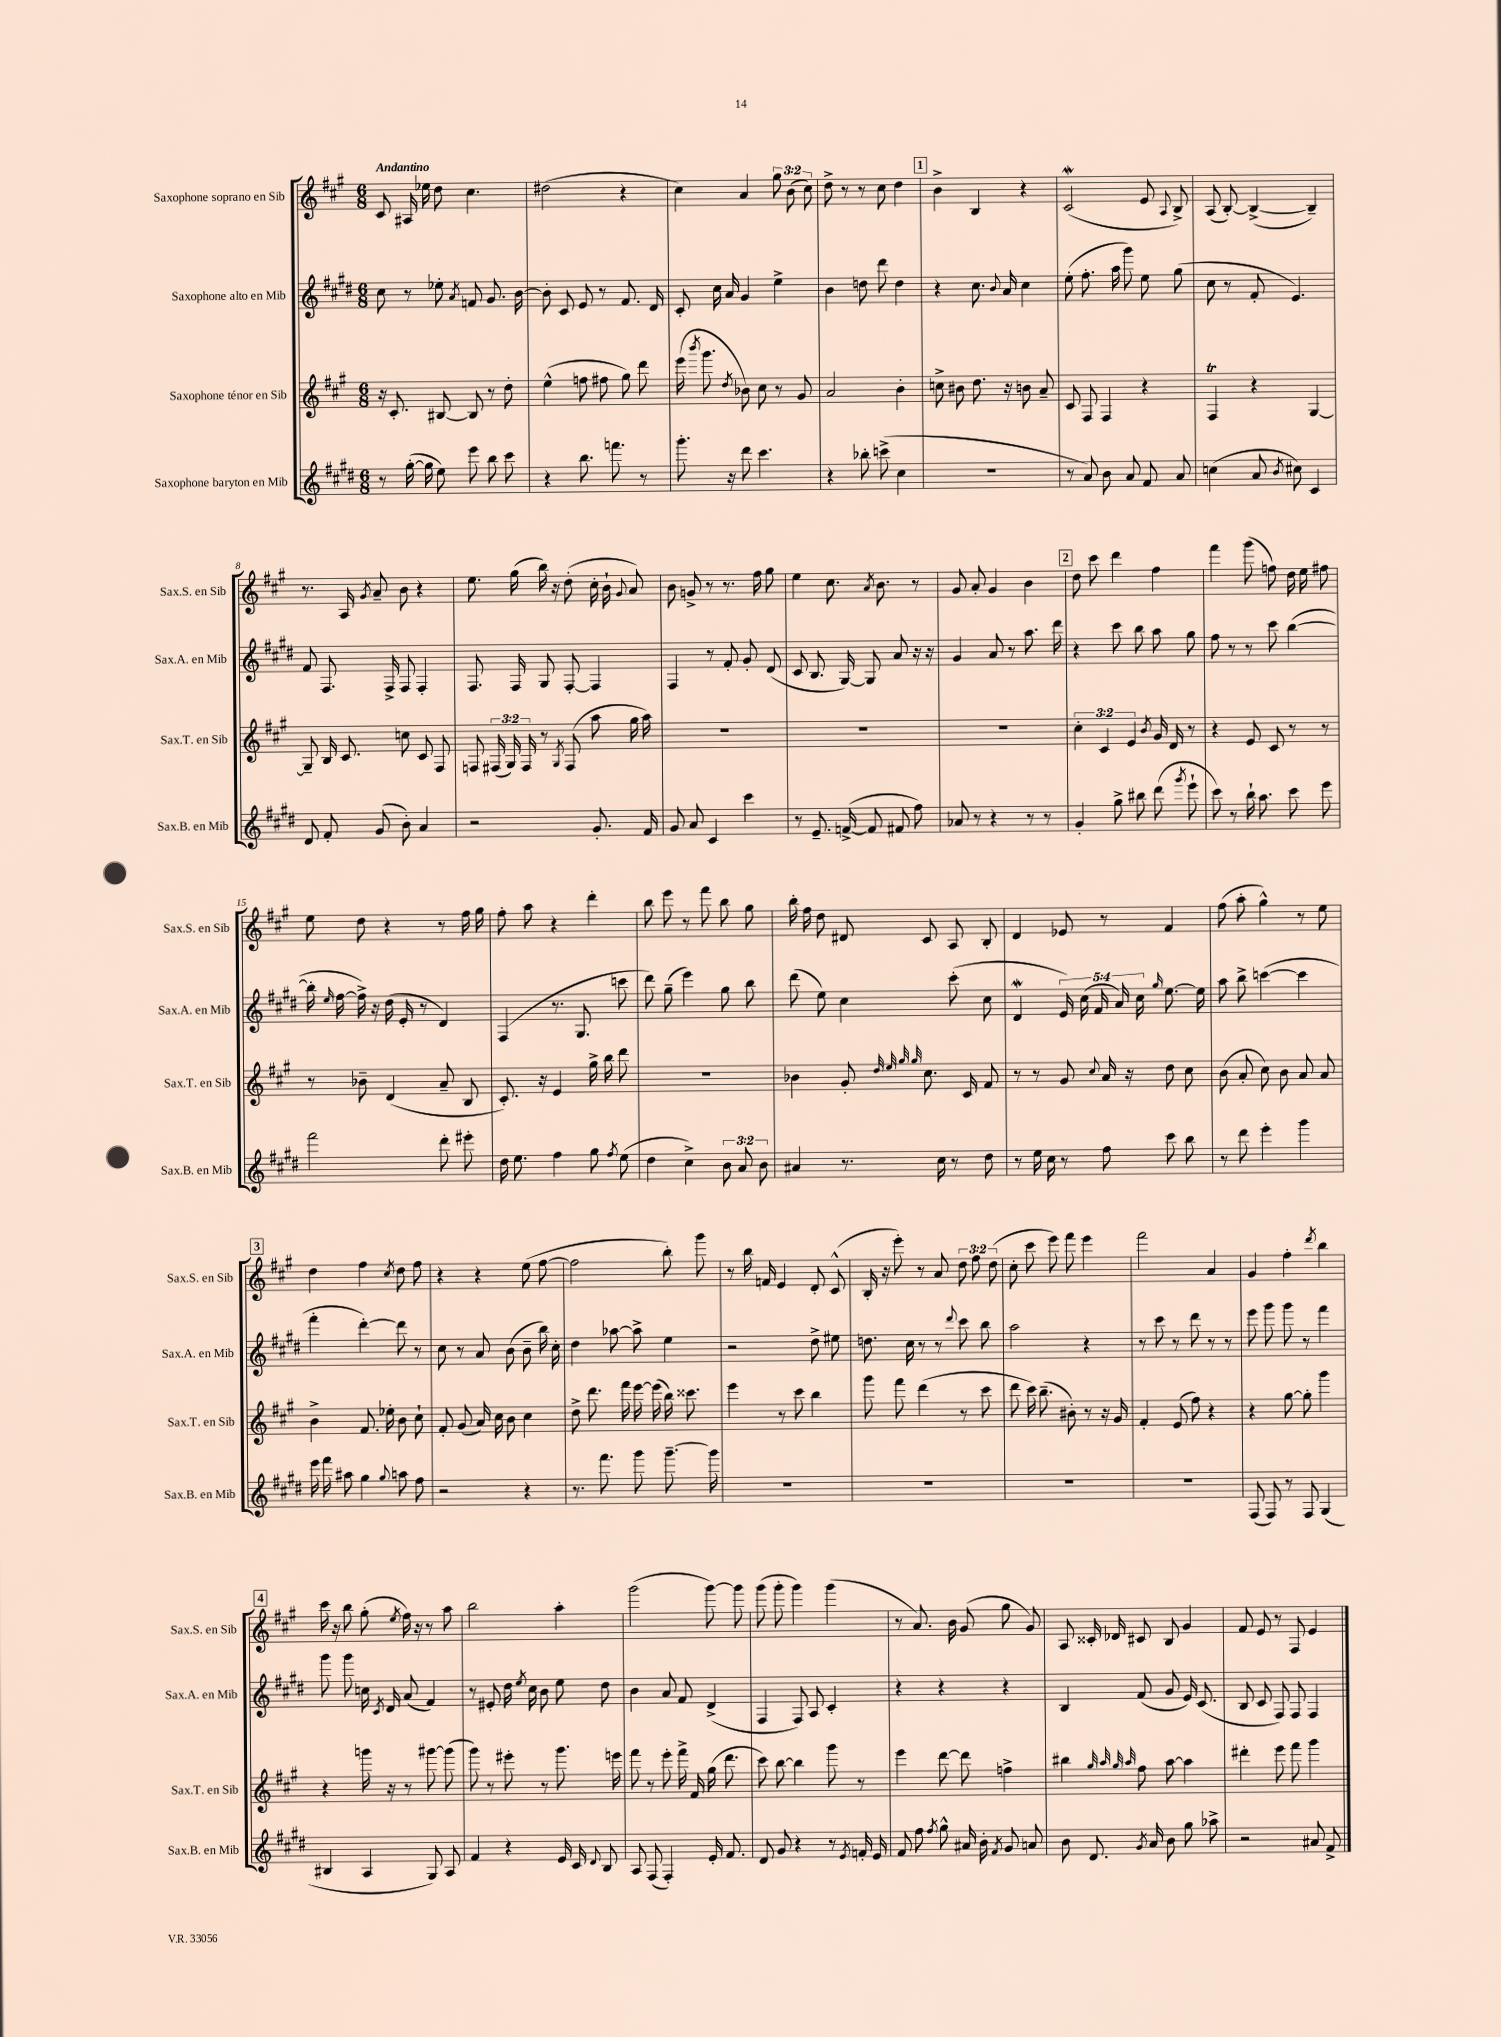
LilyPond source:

<<
\new StaffGroup <<
\new Staff = "s0" \with { instrumentName = "Saxophone soprano en Sib" shortInstrumentName = "Sax.S. en Sib" } {
    \clef treble \key a \major \numericTimeSignature \time 6/8 \override Staff.TupletNumber.text = #tuplet-number::calc-fraction-text \tempo "Andantino"
    \autoBeamOff cis'8 ais16 ees''16 d''8 cis''4. |
    dis''2( r4 |
    cis''4) a'4 \tuplet 3/2 { gis''8 b'8( cis''8) } |
    d''8-> r8 r8 cis''8 d''4 |
    \mark \markup { \box "1" } b'4-> b4 r4 |
    cis'2\mordent( e'8 \appoggiatura { a8 } b8->) |
    a8( b8~-.) b4~->( b4--) |
    r8. a16 \acciaccatura { gis'8 } a'8-- b'8 r4 |
    e''8. gis''16( b''16) r16 d''8-.( cis''16-. b'16-! \appoggiatura { gis'8 } a'8) |
    b'8 g'8-> r8 r8. fis''16 gis''8 |
    e''4 cis''8. \acciaccatura { a'8 } b'8. r8 |
    gis'8 a'8-. gis'4 b'4 |
    \mark \markup { \box "2" } d''8 cis'''8 d'''4 fis''4 |
    fis'''4 gis'''8( f''8) d''16 e''16 fis''8 |
    e''8 d''8 r4 r8 fis''16 gis''16 |
    fis''8-. a''8 r4 d'''4-. |
    b''8 e'''8 r8 fis'''8 b''8 gis''8 |
    b''16-. fis''16 d''8 dis'8 cis'8 a8 b8-. |
    d'4 ees'8 r8 fis'4 |
    fis''8( a''8-. gis''4-^) r8 e''8 |
    \mark \markup { \box "3" } d''4 fis''4 \acciaccatura { cis''8 } d''8 fis''8 |
    r4 r4 e''8( fis''8~ |
    fis''2 b''8-.) gis'''8 |
    r8 b''16 f'16 e'4 d'8-. cis'8-^( |
    b16-. r16 e'''8-.) r8 a'8 \tuplet 3/2 { d''8 fis''8 d''8( } |
    cis''8-. cis'''8 e'''8) fis'''8 e'''4 |
    fis'''2 a'4 |
    gis'4 fis''4-. \acciaccatura { d'''8 } b''4 |
    \mark \markup { \box "4" } cis'''16 r16 b''8 gis''8-.( \acciaccatura { e''8 } fis''16) r16 r8 a''8 |
    b''2 a''4-. |
    gis'''2( gis'''8~) gis'''8 |
    gis'''8( gis'''8-. gis'''4) gis'''4( |
    r8 a'8.) b'16 gis'8( gis''8 gis'8) |
    a8 cisis'16-. des'16 cis'8 b8 gis'4 |
    fis'8 e'8 r8 fis8 e'4 \bar "|." |
}
\new Staff = "s1" \with { instrumentName = "Saxophone alto en Mib" shortInstrumentName = "Sax.A. en Mib" } {
    \clef treble \key e \major \numericTimeSignature \time 6/8 \override Staff.TupletNumber.text = #tuplet-number::calc-fraction-text
    \autoBeamOff cis''8 r8 ees''8-. \acciaccatura { a'8 } f'8 gis'8. b'16~ |
    b'8-. cis'8 e'8 r8 fis'8. dis'16 |
    cis'8-. cis''16 a'16 gis'4 e''4-> |
    b'4 d''8 dis'''8 d''4 |
    \mark \markup { \box "1" } r4 cis''8. \appoggiatura { b'8 } a'16 cis''4 |
    e''8-.( fis''8.-. a''16 gis'''8) e''8 gis''8( |
    cis''8 r8 fis'8-. e'4.) |
    fis'8 fis8. fis16-> fis8 fis4-. |
    fis8. fis16 gis8 fis8~-. fis4 |
    fis4 r8 fis'8-. gis'8-. dis'8( |
    cis'8 b8. gis16~) gis8 a'8 r16 r16 |
    gis'4 a'8 r8 a''8. dis'''16 |
    \mark \markup { \box "2" } r4 cis'''8 b''8 a''8 gis''8 |
    fis''8 r8 r8 cis'''8 b''4~( |
    b''16-. \grace { e''16 } fis''16~ fis''16->) r16 dis''16( e'16-. r8 dis'4) |
    fis4( r8. gis8. c'''8 |
    dis'''8) gis''8--( e'''4) gis''8 b''8 |
    dis'''8( e''8) cis''4 cis'''8-.( cis''8 |
    dis'4\mordent \tuplet 5/4 { e'16) cis''16( fis'16 a'16) cis''16 } \grace { gis''16 } e''8.~ e''16 |
    a''8 b''8-> c'''4~( c'''4 |
    \mark \markup { \box "3" } fis'''4-. dis'''4~-.) dis'''8 r8 |
    cis''8 r8 a'8 b'8( b'8-- b''16) cis''16-. |
    dis''4 aes''8~ aes''8-> e''4 |
    r2 dis''8-> eis''8 |
    d''8. cis''16 r8 r8 \appoggiatura { dis'''8 } cis'''8 b''8 |
    a''2 r4 |
    r8 cis'''8 r8 dis'''8 r8 r8 |
    e'''8 gis'''8 gis'''8 r8 fis'''4 |
    \mark \markup { \box "4" } gis'''8 gis'''8 c''16 \acciaccatura { cis'8 } dis'16 a'8( fis'4) |
    r8 eis'8-. dis''16 \acciaccatura { e''8 } cis''16 b'8 e''8 dis''8 |
    b'4 a'8 fis'8 dis'4->( |
    fis4 fis8) a8 cis'4-. |
    r4 r4 r4 |
    b4 fis'8( gis'8 e'16) cis'8.( |
    b8 cis'8 fis8) fis8 fis4 \bar "|." |
}
\new Staff = "s2" \with { instrumentName = "Saxophone ténor en Sib" shortInstrumentName = "Sax.T. en Sib" } {
    \clef treble \key a \major \numericTimeSignature \time 6/8 \override Staff.TupletNumber.text = #tuplet-number::calc-fraction-text
    \autoBeamOff r16 cis'8.-. bis8~ bis8 r8 d''8-. |
    e''4-^( f''8 fis''8 gis''8) d'''8 |
    e'''16( \acciaccatura { b'''8 } gis'''8. \acciaccatura { d''8 } bes'8) cis''8 r8 gis'8 |
    a'2 b'4-. |
    \mark \markup { \box "1" } c''8-> bis'8 d''8. r16 b'8 a'8-- |
    cis'8 fis8 fis4 r4 |
    fis4\trill r4 gis4~ |
    gis8-- b16 cis'8. c''8 cis'8 fis8 |
    f8 \tuplet 3/2 { fis16( gis16) fis16 } r8 \acciaccatura { gis8 } fis8( a''8 gis''16 a''16) |
    R2. |
    R2. |
    R2. |
    \mark \markup { \box "2" } \tuplet 3/2 { cis''4-. cis'4 e'4 } \acciaccatura { b'8 } gis'16 d'16 r8 |
    r4 e'8 cis'8 r8 r8 |
    r8 bes'8-- d'4( a'8-- b8 |
    cis'8.-.) r16 e'4 gis''16-> b''16 d'''8 |
    R2. |
    bes'4 gis'8-. \grace { d''32 e''32 gis''32 gis''32 } cis''8. cis'16 fis'8 |
    r8 r8 gis'8 \appoggiatura { cis''8 } a'16 r16 d''8 cis''8 |
    b'8( a'8-. cis''8) b'8 a'8 a'8 |
    \mark \markup { \box "3" } b'4-> fis'8. ees''16-. b'8 cis''8-! |
    fis'8-. gis'8( a'16) cis''16 b'8 cis''4 |
    d''8-> d'''8. fis'''16 e'''16~ e'''16( b''16) cisis'''8. |
    e'''4 r8 cis'''8 b''4 |
    gis'''8 fis'''8 d'''4( r8 cis'''8 |
    d'''8 cis'''16) b''8.--( bis'8-.) r8 r16 gis'16 |
    fis'4-. e'8( fis''8) r4 |
    r4 gis''8~ gis''8-. gis'''4 |
    \mark \markup { \box "4" } r4 g'''16 r16 r8 gis'''8~ gis'''8( |
    gis'''8) r8 eis'''8-. r8 gis'''8. e'''16 |
    fis'''8 r8 e'''8-. fis'''16-> fis'16 gis''16( d'''8. |
    cis'''8) b''8~ b''4 gis'''8 r8 |
    e'''4 d'''8~ d'''8 f''4-> |
    bis''4 \grace { gis''32 a''32 gis''32 a''32 } fis''8 a''8~ a''4 |
    dis'''4-. e'''8 fis'''8 gis'''4 \bar "|." |
}
\new Staff = "s3" \with { instrumentName = "Saxophone baryton en Mib" shortInstrumentName = "Sax.B. en Mib" } {
    \clef treble \key e \major \numericTimeSignature \time 6/8 \override Staff.TupletNumber.text = #tuplet-number::calc-fraction-text
    \autoBeamOff r8 gis''16~-.( gis''16 e''8) e'''8 b''8 cis'''8 |
    r4 b''8. f'''8. r8 |
    gis'''8.-. r16 dis'''8 cis'''4. |
    r4 bes''8-. c'''8->( cis''4 |
    \mark \markup { \box "1" } R2. |
    r8 a'8) b'8 a'8 fis'8 a'8 |
    c''4( a'8 \acciaccatura { b'8 } cis''8) cis'4 |
    dis'8 fis'8-. gis'8( b'8-.) a'4 |
    r2 gis'8.-. fis'16 |
    gis'8 a'8 cis'4 cis'''4 |
    r8 e'8.-- f'16~->( f'8 fis'8 fis''8) |
    aes'8 r8 r4 r8 r8 |
    \mark \markup { \box "2" } gis'4-. gis''8-> bis''8 dis'''8( \acciaccatura { gis'''8 } e'''8-! |
    cis'''8) r8 b''16-! a''8. cis'''8 e'''8 |
    fis'''2 dis'''8-. eis'''8-. |
    dis''16 e''8. fis''4 gis''8 \acciaccatura { fis''8 } e''8( |
    dis''4 cis''4->) \tuplet 3/2 { b'8 a'8 b'8 } |
    ais'4 r8. cis''16 r8 dis''8 |
    r8 e''16 cis''16 r8 fis''8 cis'''8 b''8 |
    r8 dis'''8 e'''4-. gis'''4 |
    \mark \markup { \box "3" } e'''16 fis'''16 ais''8 gis''4 \appoggiatura { gis''8 } a''8 fis''8 |
    r2 r4 |
    r8. fis'''8. gis'''8 gis'''8.~-- gis'''16 |
    R2. |
    R2. |
    R2. |
    R2. |
    fis8( fis8) r8 fis8 gis4( |
    \mark \markup { \box "4" } bis4 a4 gis8) a8 |
    fis'4 r4 e'16 cis'16 \appoggiatura { dis'8 } b8 |
    a8 fis8( fis4-.) e'16-. fis'8. |
    dis'8 gis'8 r4 r8 \acciaccatura { e'8 } f'16-. e'16 |
    fis'8 fis''8 \acciaccatura { fis''8 } gis''8-^ ais'16 b'16-. \acciaccatura { fis'8 } gis'8 a'8 |
    b'8 dis'8. \acciaccatura { gis'8 } a'16 b'8 gis''8 aes''8-> |
    r2 ais'8 fis'8-> \bar "|." |
}
>>
>>
